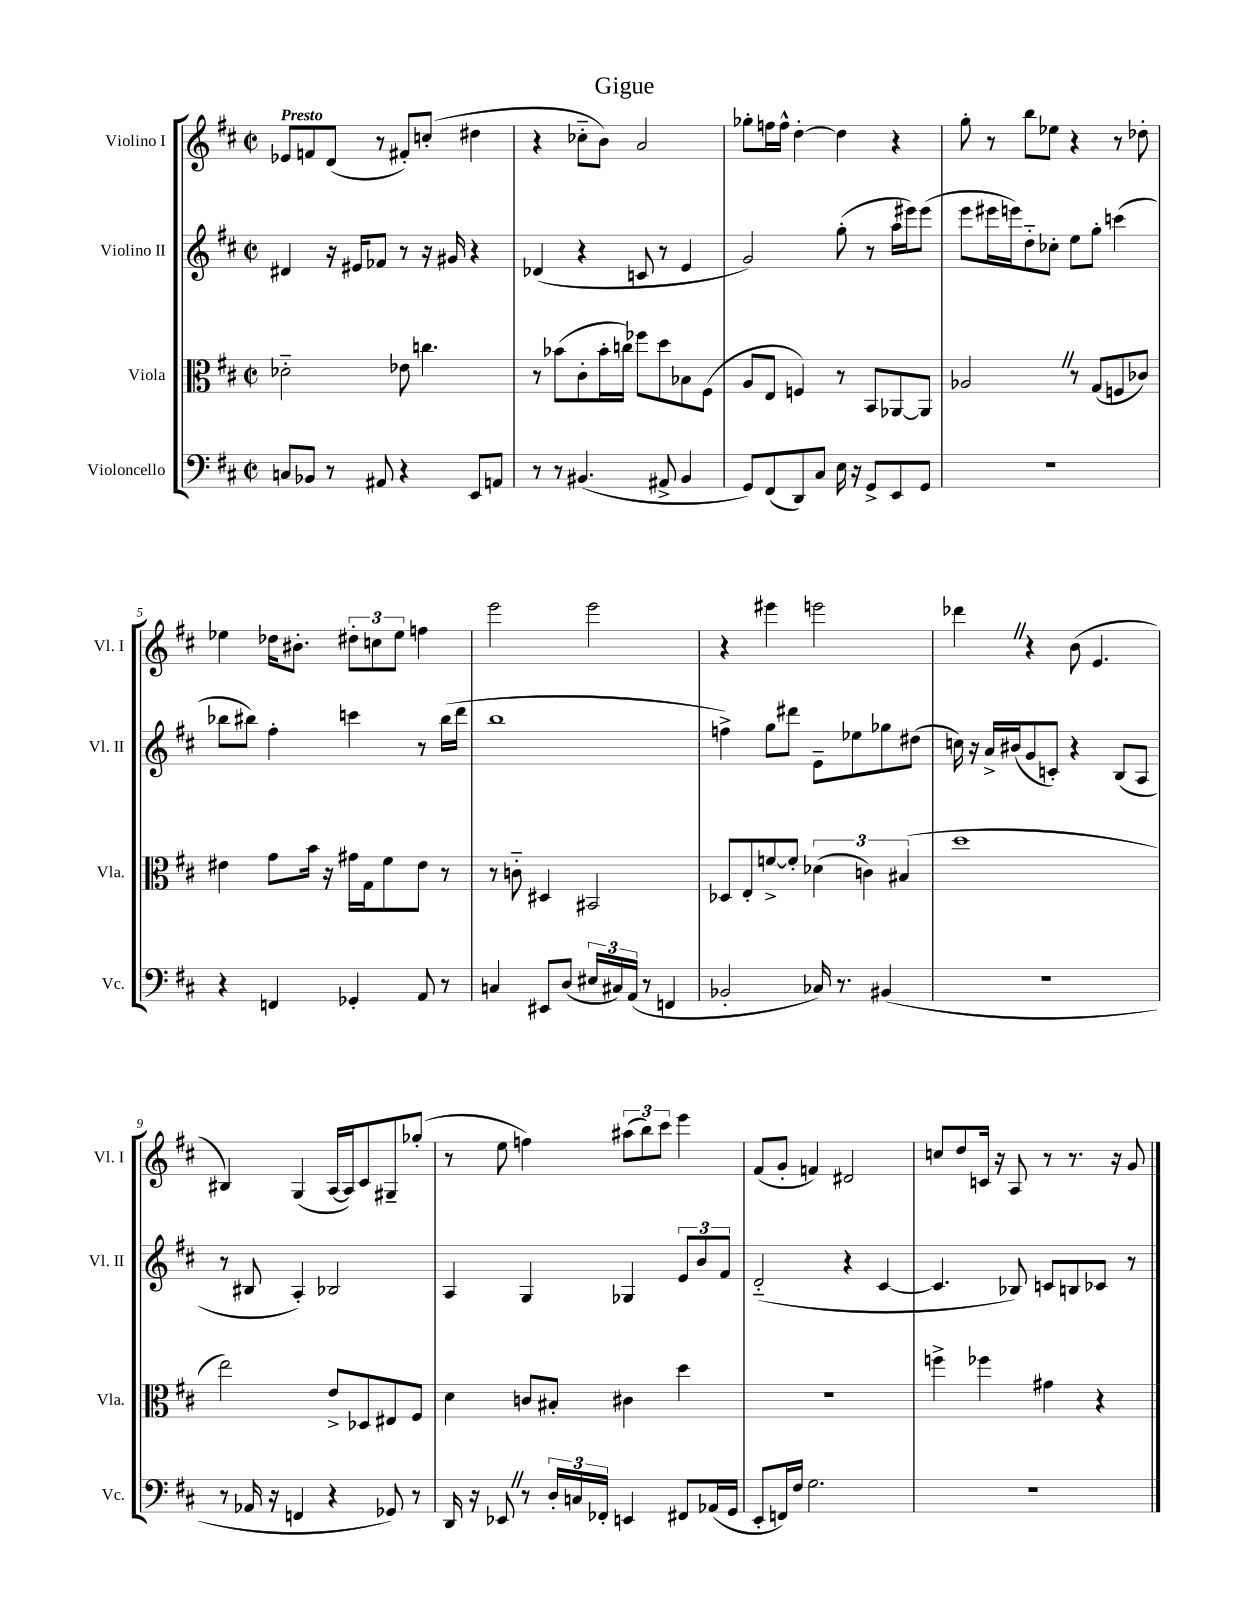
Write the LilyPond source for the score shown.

\header { title = "Gigue" }
<<
\new StaffGroup <<
\new Staff = "s0" \with { instrumentName = "Violino I" shortInstrumentName = "Vl. I" } {
    \clef treble \key d \major \defaultTimeSignature \time 2/2 \tempo "Presto"
    ees'8 f'8 d'8( r8 fis'8-.) c''8-.( dis''4 |
    r4 ces''8-_ b'8) a'2 |
    ges''8-. f''16 f''16-^ d''4~-. d''4 r4 |
    g''8-. r8 b''8 ees''8 r4 r8 des''8-. |
    ees''4 des''16 bis'8.-. \tuplet 3/2 { dis''8-. c''8 ees''8 } f''4 |
    e'''2 e'''2 |
    r4 eis'''4 e'''2 |
    des'''4 \once \override BreathingSign.text = \markup { \musicglyph "scripts.caesura.straight" } \breathe r4 b'8( e'4. |
    bis4) g4( a16~ a16) cis'8 gis8-- ges''8-.( |
    r8 e''8 f''4) \tuplet 3/2 { ais''8( b''8) cis'''8 } e'''4 |
    fis'8( g'8-. f'4) dis'2 |
    c''8 d''8 c'16 r16 a8 r8 r8. r16 g'8 \bar "|." |
}
\new Staff = "s1" \with { instrumentName = "Violino II" shortInstrumentName = "Vl. II" } {
    \clef treble \key d \major \defaultTimeSignature \time 2/2
    dis'4 r16 eis'16 fes'8 r8 r16 gis'16 r4 |
    des'4( r4 c'8 r8 e'4 |
    g'2) g''8-.( r8 a''16 eis'''16) eis'''8( |
    e'''8 eis'''16 e'''16) d''8-_ ces''8-. e''8 g''8-. c'''4( |
    bes''8 bis''8) fis''4-. c'''4 r8 bis''16( d'''16 |
    b''1 |
    f''4->) g''8 dis'''8 e'8-- ees''8 ges''8 dis''8( |
    c''16) r16 a'16-> bis'16( g'8 c'8-.) r4 b8( a8 |
    r8 bis8 a4-.) bes2 |
    a4 g4 ges4 \tuplet 3/2 { e'8 b'8 fis'8 } |
    d'2-_( r4 cis'4~ |
    cis'4. bes8) c'8 b8 ces'8 r8 \bar "|." |
}
\new Staff = "s2" \with { instrumentName = "Viola" shortInstrumentName = "Vla." } {
    \clef alto \key d \major \defaultTimeSignature \time 2/2
    des'2-_ ees'8 c''4. |
    r8 bes'8( cis'8-. bes'16-. c''16) fes''8 d''8 bes8 fis8( |
    a8 e8 f4) r8 b,8 aes,8~ aes,8 |
    aes2 \once \override BreathingSign.text = \markup { \musicglyph "scripts.caesura.straight" } \breathe r8 g8( f8 ces'8) |
    eis'4 g'8 b'16 r16 gis'16 g16 fis'8 eis'8 r8 |
    r8 c'8-_ dis4 bis,2 |
    des8 e8-. f'8~-> f'8-. \tuplet 3/2 { des'4( c'4) bis4( } |
    d''1 |
    e''2) e'8-> des8 eis8 fis8 |
    d'4 c'8 bis8-. cis'4 d''4 |
    R1 |
    f''4-> fes''4 gis'4 r4 \bar "|." |
}
\new Staff = "s3" \with { instrumentName = "Violoncello" shortInstrumentName = "Vc." } {
    \clef bass \key d \major \defaultTimeSignature \time 2/2
    c8 bes,8 r8 ais,8 r4 e,8 a,8 |
    r8 r8 bis,4.( ais,8-> bis,4 |
    g,8) fis,8( d,8) cis8 e16 r16 g,8-> e,8 g,8 |
    R1 |
    r4 f,4 ges,4-. a,8 r8 |
    c4 eis,8 d8( \tuplet 3/2 { eis16 cis16) a,16( } r8 f,4 |
    bes,2-. ces16) r8. bis,4( |
    R1 |
    r8 aes,16 r16 f,4 r4 ges,8) r8 |
    d,16 r16 ees,8 \once \override BreathingSign.text = \markup { \musicglyph "scripts.caesura.straight" } \breathe r8 \tuplet 3/2 { d16-. c16 fes,16-. } e,4 fis,8 aes,16( g,16 |
    e,8-. f,16) fis16 g2. |
    R1 \bar "|." |
}
>>
>>
